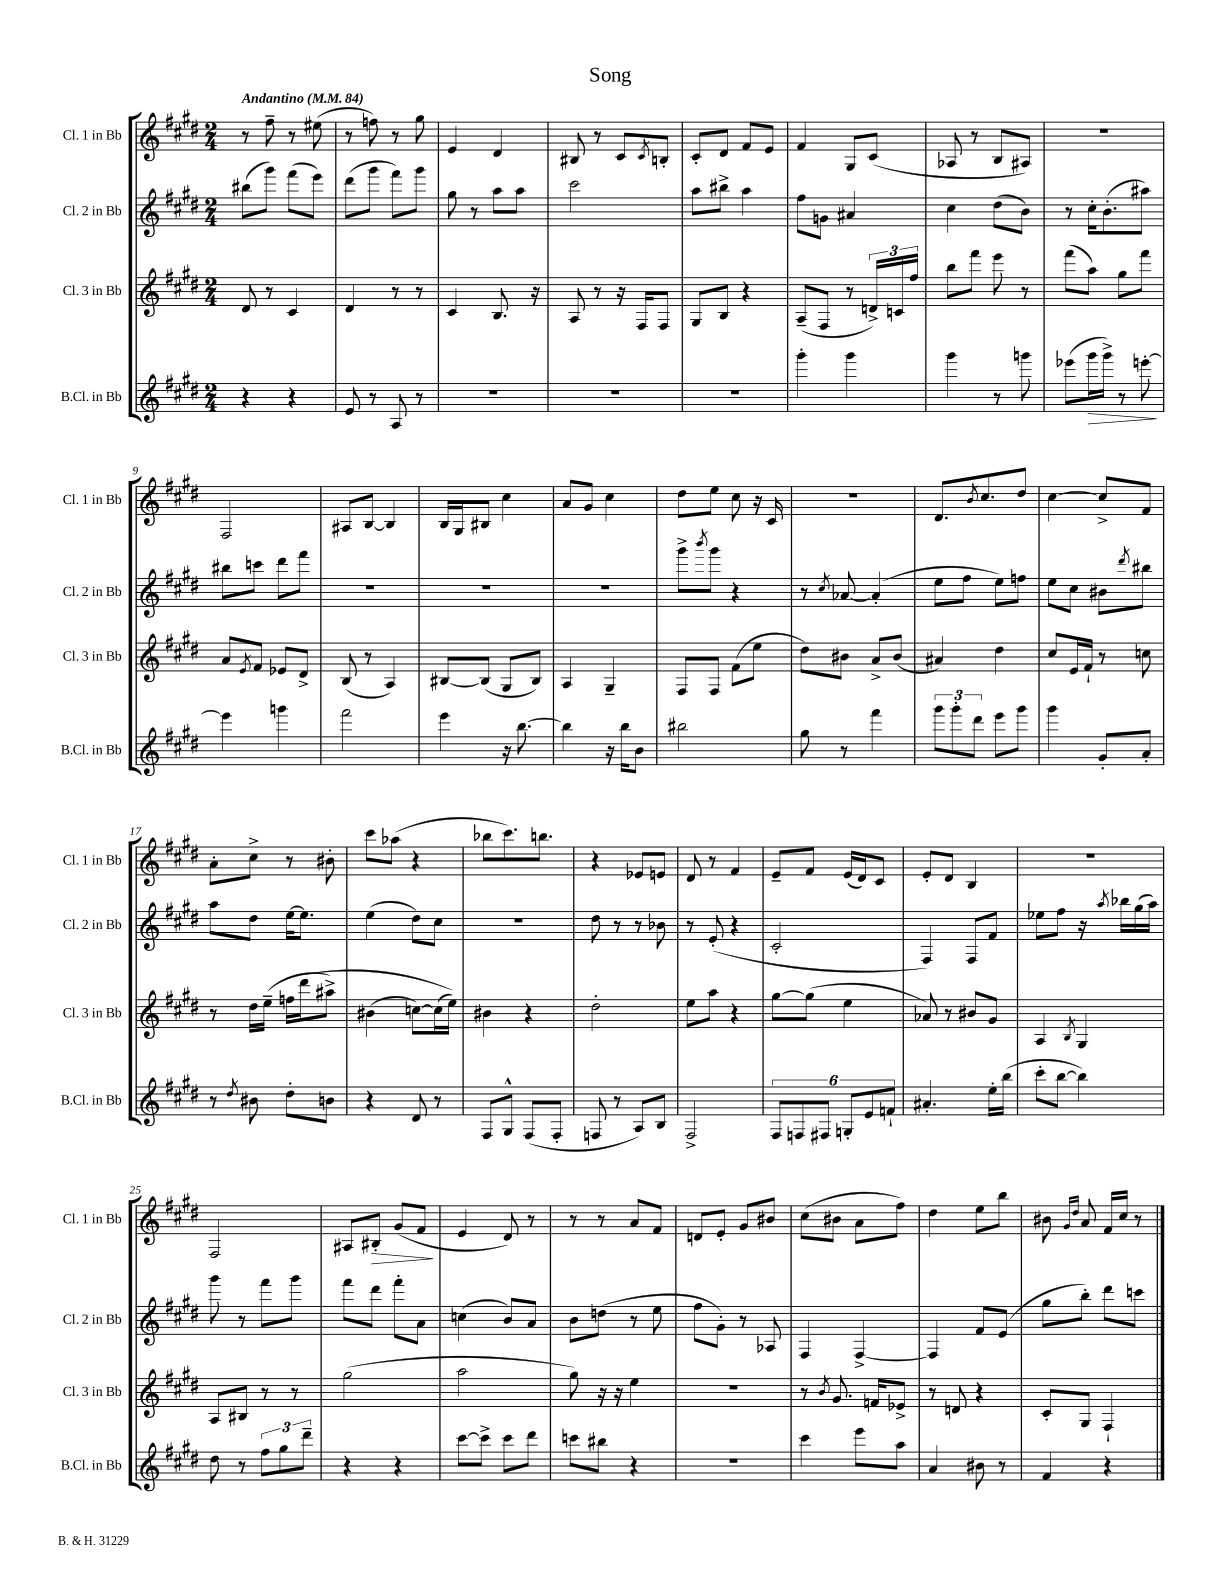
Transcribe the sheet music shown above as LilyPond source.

\header { title = "Song" }
<<
\new StaffGroup <<
\new Staff = "s0" \with { instrumentName = "Cl. 1 in Bb" shortInstrumentName = "Cl. 1 in Bb" } {
    \clef treble \key e \major \numericTimeSignature \time 2/4 \tempo "Andantino" 4 = 84
    r8 fis''8-- r8 eis''8( |
    r8 f''8) r8 gis''8 |
    e'4 dis'4 |
    bis8 r8 cis'8 \acciaccatura { cis'8 } b8-. |
    cis'8-. dis'8 fis'8 e'8 |
    fis'4 gis8 cis'8( |
    aes8 r8 b8 ais8) |
    R2 |
    fis2 |
    ais8 b8~ b4 |
    b16 gis16 bis8 cis''4 |
    a'8 gis'8 cis''4 |
    dis''8 e''8 cis''8 r16 cis'16 |
    R2 |
    dis'8. \acciaccatura { b'8 } cis''8. dis''8 |
    cis''4~ cis''8-> fis'8 |
    a'8-. cis''8-> r8 bis'8-. |
    cis'''8 aes''8( r4 |
    bes''8 cis'''8.) b''8. |
    r4 ees'8 e'8 |
    dis'8 r8 fis'4 |
    e'8-- fis'8 e'16( dis'16) cis'8 |
    e'8-. dis'8 b4 |
    r2 |
    fis2 |
    ais8 bis8-.\> gis'8( fis'8\! |
    e'4 dis'8) r8 |
    r8 r8 a'8 fis'8 |
    d'8 e'8-. gis'8 bis'8 |
    cis''8( bis'8 a'8 fis''8) |
    dis''4 e''8 b''8 |
    bis'8 \grace { gis'16 dis''16 } a'8 fis'16 cis''16 r8 \bar "|." |
}
\new Staff = "s1" \with { instrumentName = "Cl. 2 in Bb" shortInstrumentName = "Cl. 2 in Bb" } {
    \clef treble \key e \major \numericTimeSignature \time 2/4
    bis''8( gis'''8) fis'''8( e'''8) |
    dis'''8( gis'''8 fis'''8) gis'''8 |
    gis''8 r8 a''8 a''8 |
    cis'''2 |
    a''8 bis''8-> a''4 |
    fis''8 g'8 ais'4 |
    cis''4 dis''8( b'8) |
    r8 cis''16-. b'8.-.( ais''8) |
    bis''8 c'''8 dis'''8 fis'''8 |
    R2 |
    R2 |
    R2 |
    gis'''8-> \acciaccatura { b'''8 } gis'''8 r4 |
    r8 \acciaccatura { cis''8 } aes'8~ aes'4-.( |
    e''8 fis''8 e''8) f''8 |
    e''8 cis''8 bis'8 \acciaccatura { dis'''8 } bis''8 |
    a''8 dis''8 e''16~ e''8. |
    e''4( dis''8) cis''8 |
    r2 |
    dis''8 r8 r8 bes'8 |
    r8 e'8-.( r4 |
    cis'2-. |
    fis4) fis8 fis'8 |
    ees''8 fis''8 r16 \acciaccatura { a''8 } bes''16 gis''16( a''16) |
    gis'''8 r8 fis'''8 gis'''8 |
    fis'''8 dis'''8 fis'''8-. a'8 |
    c''4( b'8) a'8 |
    b'8 d''8( r8 e''8 |
    fis''8 gis'8-.) r8 aes8 |
    fis4 fis4~-> |
    fis4 fis'8 e'8( |
    gis''8 b''8-.) dis'''8 c'''8 \bar "|." |
}
\new Staff = "s2" \with { instrumentName = "Cl. 3 in Bb" shortInstrumentName = "Cl. 3 in Bb" } {
    \clef treble \key e \major \numericTimeSignature \time 2/4
    dis'8 r8 cis'4 |
    dis'4 r8 r8 |
    cis'4 b8. r16 |
    a8 r8 r16 fis16 fis8 |
    gis8 b8 r4 |
    a8--( fis8 r8 \tuplet 3/2 { d'16->) c'16 fis''16 } |
    b''8 fis'''8 e'''8 r8 |
    fis'''8( a''8) gis''8 fis'''8 |
    a'8 \acciaccatura { e'8 } fis'8 ees'8 dis'8-> |
    b8( r8 a4) |
    bis8~ bis8( gis8 bis8) |
    a4 gis4-- |
    fis8 fis8 fis'8( e''8 |
    dis''8) bis'8 a'8-> bis'8( |
    ais'4) dis''4 |
    cis''8 e'16 fis'16-! r8 c''8 |
    r8 dis''16 e''16--( f''16 dis'''16\( ais''8->) |
    bis'4( c''8~) c''16( e''16)\) |
    bis'4 r4 |
    dis''2-. |
    e''8 a''8 r4 |
    gis''8~ gis''8( e''4 |
    aes'8) r8 bis'8 gis'8 |
    a4 \acciaccatura { b8 } gis4 |
    a8 bis8 r8 r8 |
    gis''2( |
    a''2 |
    gis''8) r16 r16 e''4 |
    r2 |
    r8 \acciaccatura { b'8 } gis'8. f'16 ees'8-> |
    r8 d'8 r4 |
    cis'8-. gis8 fis4-! \bar "|." |
}
\new Staff = "s3" \with { instrumentName = "B.Cl. in Bb" shortInstrumentName = "B.Cl. in Bb" } {
    \clef treble \key e \major \numericTimeSignature \time 2/4
    r4 r4 |
    e'8 r8 a8 r8 |
    R2 |
    R2 |
    R2 |
    gis'''4-. gis'''4 |
    gis'''4 r8 g'''8 |
    ees'''8( gis'''16\> gis'''16->) r8 e'''8~-.\! |
    e'''4 g'''4 |
    fis'''2 |
    e'''4 r16 b''8.~ |
    b''4 r16 b''16 b'8 |
    bis''2 |
    gis''8 r8 fis'''4 |
    \tuplet 3/2 { gis'''8 gis'''8-. dis'''8 } e'''8 gis'''8 |
    gis'''4 gis'8-. a'8-. |
    r8 \acciaccatura { dis''8 } bis'8 dis''8-. b'8 |
    r4 dis'8 r8 |
    fis8 gis8-^ fis8( fis8-. |
    f8 r8 a8) b8 |
    fis2-> |
    \tuplet 6/4 { fis8 f8 fis8 g8-. e'8 f'8-! } |
    ais'4.-. e''16-. b''16( |
    cis'''8-. b''8~ b''4) |
    dis''8 r8 \tuplet 3/2 { fis''8 gis''8 dis'''8-- } |
    r4 r4 |
    cis'''8~ cis'''8-> cis'''8 dis'''8 |
    c'''8 bis''8 r4 |
    r2 |
    cis'''4 e'''8 a''8 |
    a'4 bis'8 r8 |
    fis'4 r4 \bar "|." |
}
>>
>>
